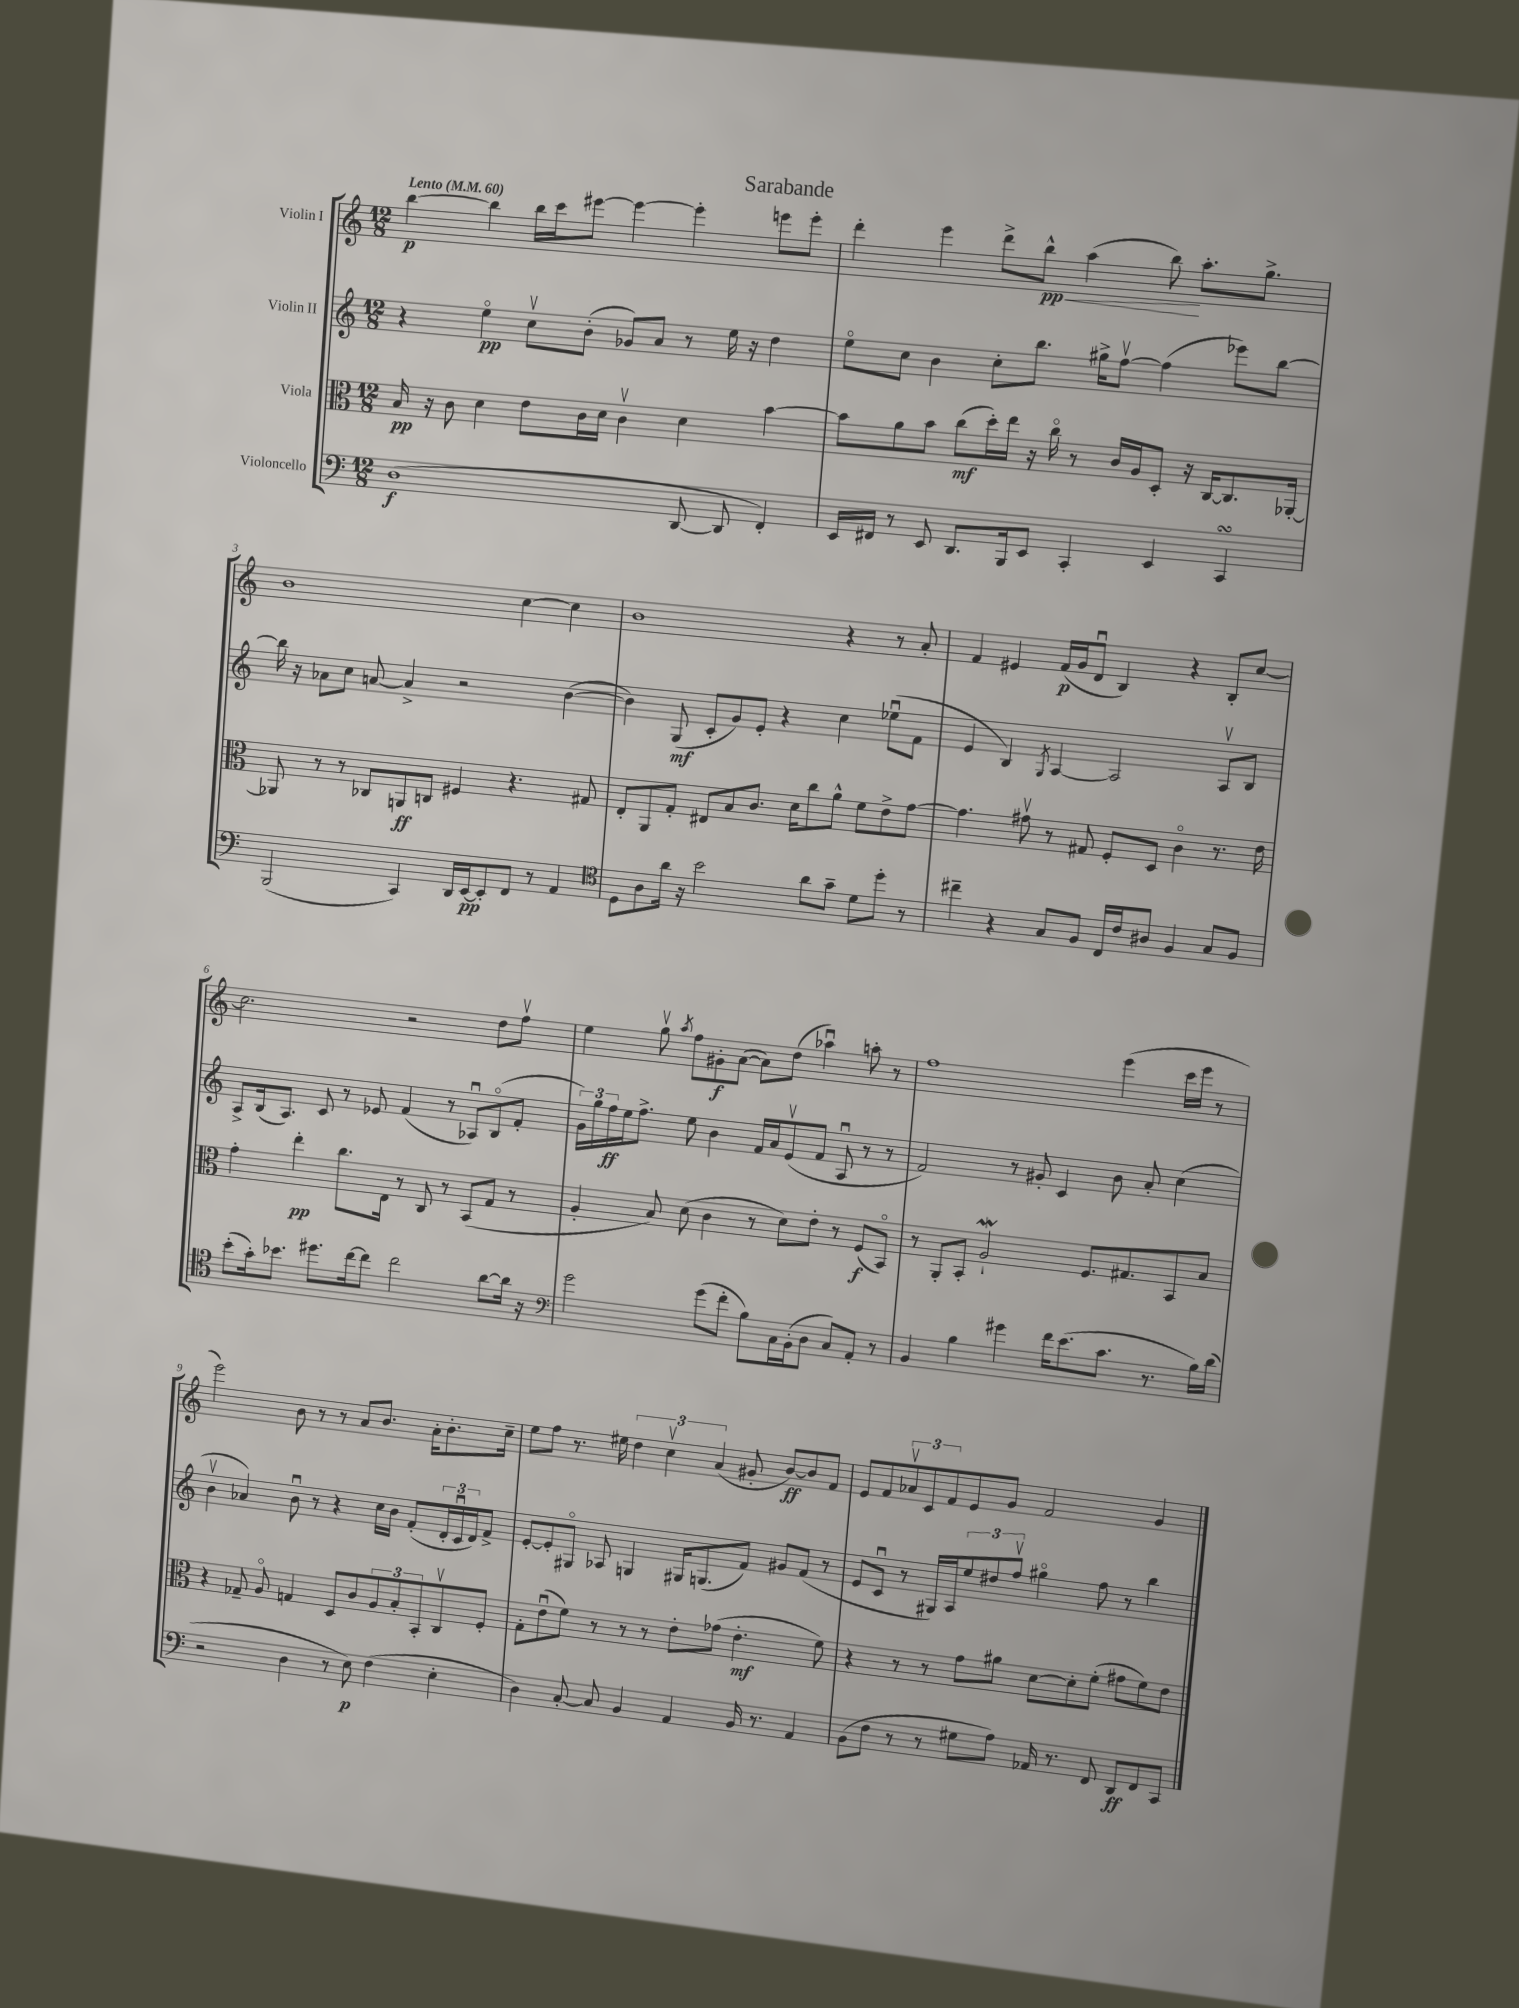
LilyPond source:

\header { title = "Sarabande" }
<<
\new StaffGroup <<
\new Staff = "s0" \with { instrumentName = "Violin I" } {
    \clef treble \key c \major \numericTimeSignature \time 12/8 \tempo "Lento" 4 = 60
    b''4~\p b''4 b''16 c'''16 eis'''8~ eis'''4~ eis'''4-. e'''8 e'''8-. |
    d'''4-. e'''4 d'''8-> b''8-^\pp\< a''4( b''8\!) a''8.-. g''8.-> |
    b'1 c''4~ c''4 |
    b'1 r4 r8 a'8-. |
    f'4 eis'4 f'16\p( g'16 d'8\downbow b4) r4 b8-. c''8~ |
    c''2. r2 d''8 f''8\upbow |
    e''4 g''8\upbow \acciaccatura { a''8 } f''8 gis'8-.\f a'8~( a'8) d''8( aes''4\downbow) a''8-. r8 |
    f''1 e'''4( c'''16 e'''16 r8 |
    e'''2) b'8 r8 r8 a'8 b'8. a'16-. b'8.-. c''16-- |
    e''8 f''8 r8. eis''16 \tuplet 3/2 { d''4 c''4\upbow a'4( } gis'8-. b'8~\ff) b'8 f'8 |
    e'8 f'8 \tuplet 3/2 { aes'8\upbow c'8 f'8 } e'8 g'8 f'2 g'4 \bar "|." |
}
\new Staff = "s1" \with { instrumentName = "Violin II" } {
    \clef treble \key c \major \numericTimeSignature \time 12/8
    r4 e''4\flageolet\pp c''8\upbow b'8-.( ges'8) a'8 r8 e''16 r16 d''4 |
    e''8\flageolet c''8 b'4 c''8-. b''8. gis''16-> f''8~\upbow f''4( ees'''8) b''8~ |
    b''16 r16 aes'8 c''8 a'8~ a'4-> r2 b'4~( |
    b'4) g8\mf( c'8-. g'8) e'8-. r4 c''4 ees''8\downbow( f'8 |
    e'4 b4) \acciaccatura { g8 } a4~ a2 a8\upbow b8 |
    a8-> b16( a8.) c'8 r8 ees'8 f'4( r8 aes8\downbow) b8\flageolet( f'8-. |
    \tuplet 3/2 { g'16) g''16 f''16\ff } e''16 f''8.-> e''8 b'4 f'16 a'16 e'8\upbow( f'8 a8\downbow r8 r8 |
    f'2) r8 gis'8-. c'4 b'8 a'8-. c''4( |
    b'4\upbow aes'4) b'8\downbow r8 r4 c''16 b'16 f'8-.( \tuplet 3/2 { d'16-. c'16\downbow d'16) } f'8-> |
    e'8~-. e'8-. gis8\flageolet aes8 g4 gis16 g8.( f'8) gis'8 f'8( r8 |
    e'8 c'8\downbow r8 gis16) a16 \tuplet 3/2 { e''8 dis''8 f''8\upbow } gis''4\flageolet f''8 r8 b''4 \bar "|." |
}
\new Staff = "s2" \with { instrumentName = "Viola" } {
    \clef alto \key c \major \numericTimeSignature \time 12/8
    b16\pp r16 c'8 d'4 e'8 c'16 d'16 c'4\upbow d'4 b'4~ |
    b'8 a'8 b'8 c''8\mf( d''16-.) e''16 r16 c''16\flageolet r8 c'16 a16 d8-. r16 c16~ c8. aes,16~-. |
    aes,8 r8 r8 ces8 a,8\ff c8 fis4 r4. gis8 |
    e8-. a,8 g8-. eis8 b8 c'8. d'16 c''8 a'8-^ f'8 e'8-> g'8~ |
    g'4. gis'8\upbow r8 gis8 f8-. d8 c'4\flageolet r8. e'16 |
    g'4-. e''4-.\pp c''8. e16 r8 c8 r8 b,8( g8 r8 |
    a4-. b8) d'8( c'4 r8 d'8) e'8-. r8 f8\f( b,8\flageolet) |
    r8 a,8-. b,8-. a2-!\mordent f8. gis8. b,8 b8 |
    r4 ges8-- a8\flageolet g4 d8 c'8 \tuplet 3/2 { a8 b8-. b,8-. } c8\upbow f8-. |
    g8-. e'8\downbow( f'8) r8 r8 r8 e'8-. ges'8( e'4.-.\mf f'8) |
    r4 r8 r8 g'8 ais'8 d'8~ d'8-. f'8-.( gis'8 f'8) e'8 \bar "|." |
}
\new Staff = "s3" \with { instrumentName = "Violoncello" } {
    \clef bass \key c \major \numericTimeSignature \time 12/8
    d1\f( d,8~ d,8 f,4-.) |
    e,16 fis,16 r8 e,8 d,8. b,,16 e,8 c,4-. e,4 c,4\turn |
    b,,2( c,4) d,16 e,16~\pp e,8-. f,8 r8 a,4 |
    \clef tenor d8 a8 a'16 r16 b'2 a'8 g'8-- d'8 d''8-. r8 |
    cis''4-- r4 g8 f8 c16 c'16 ais8 f4 g8 f8 |
    b'8-.( g'16-.) bes'8. dis''8. c''16~ c''8 c''2 a'8~ a'16 r16 |
    \clef bass g'2 g'8( f'8-. b8) c16 b,16-.( d8 c8) a,8-. r8 |
    b,4 b4 gis'4 f'16 e'8.( c'8. r8. b16) d'16( |
    r2 d4 r8 e8\p) f4( e4-. |
    d4) c8~-. c8 b,4 a,4 b,16 r8. a,4 |
    b,8( f8 r8 r8 gis8 a8) aes,16 r8. f,8 d,8\ff f,8 c,8 \bar "|." |
}
>>
>>
